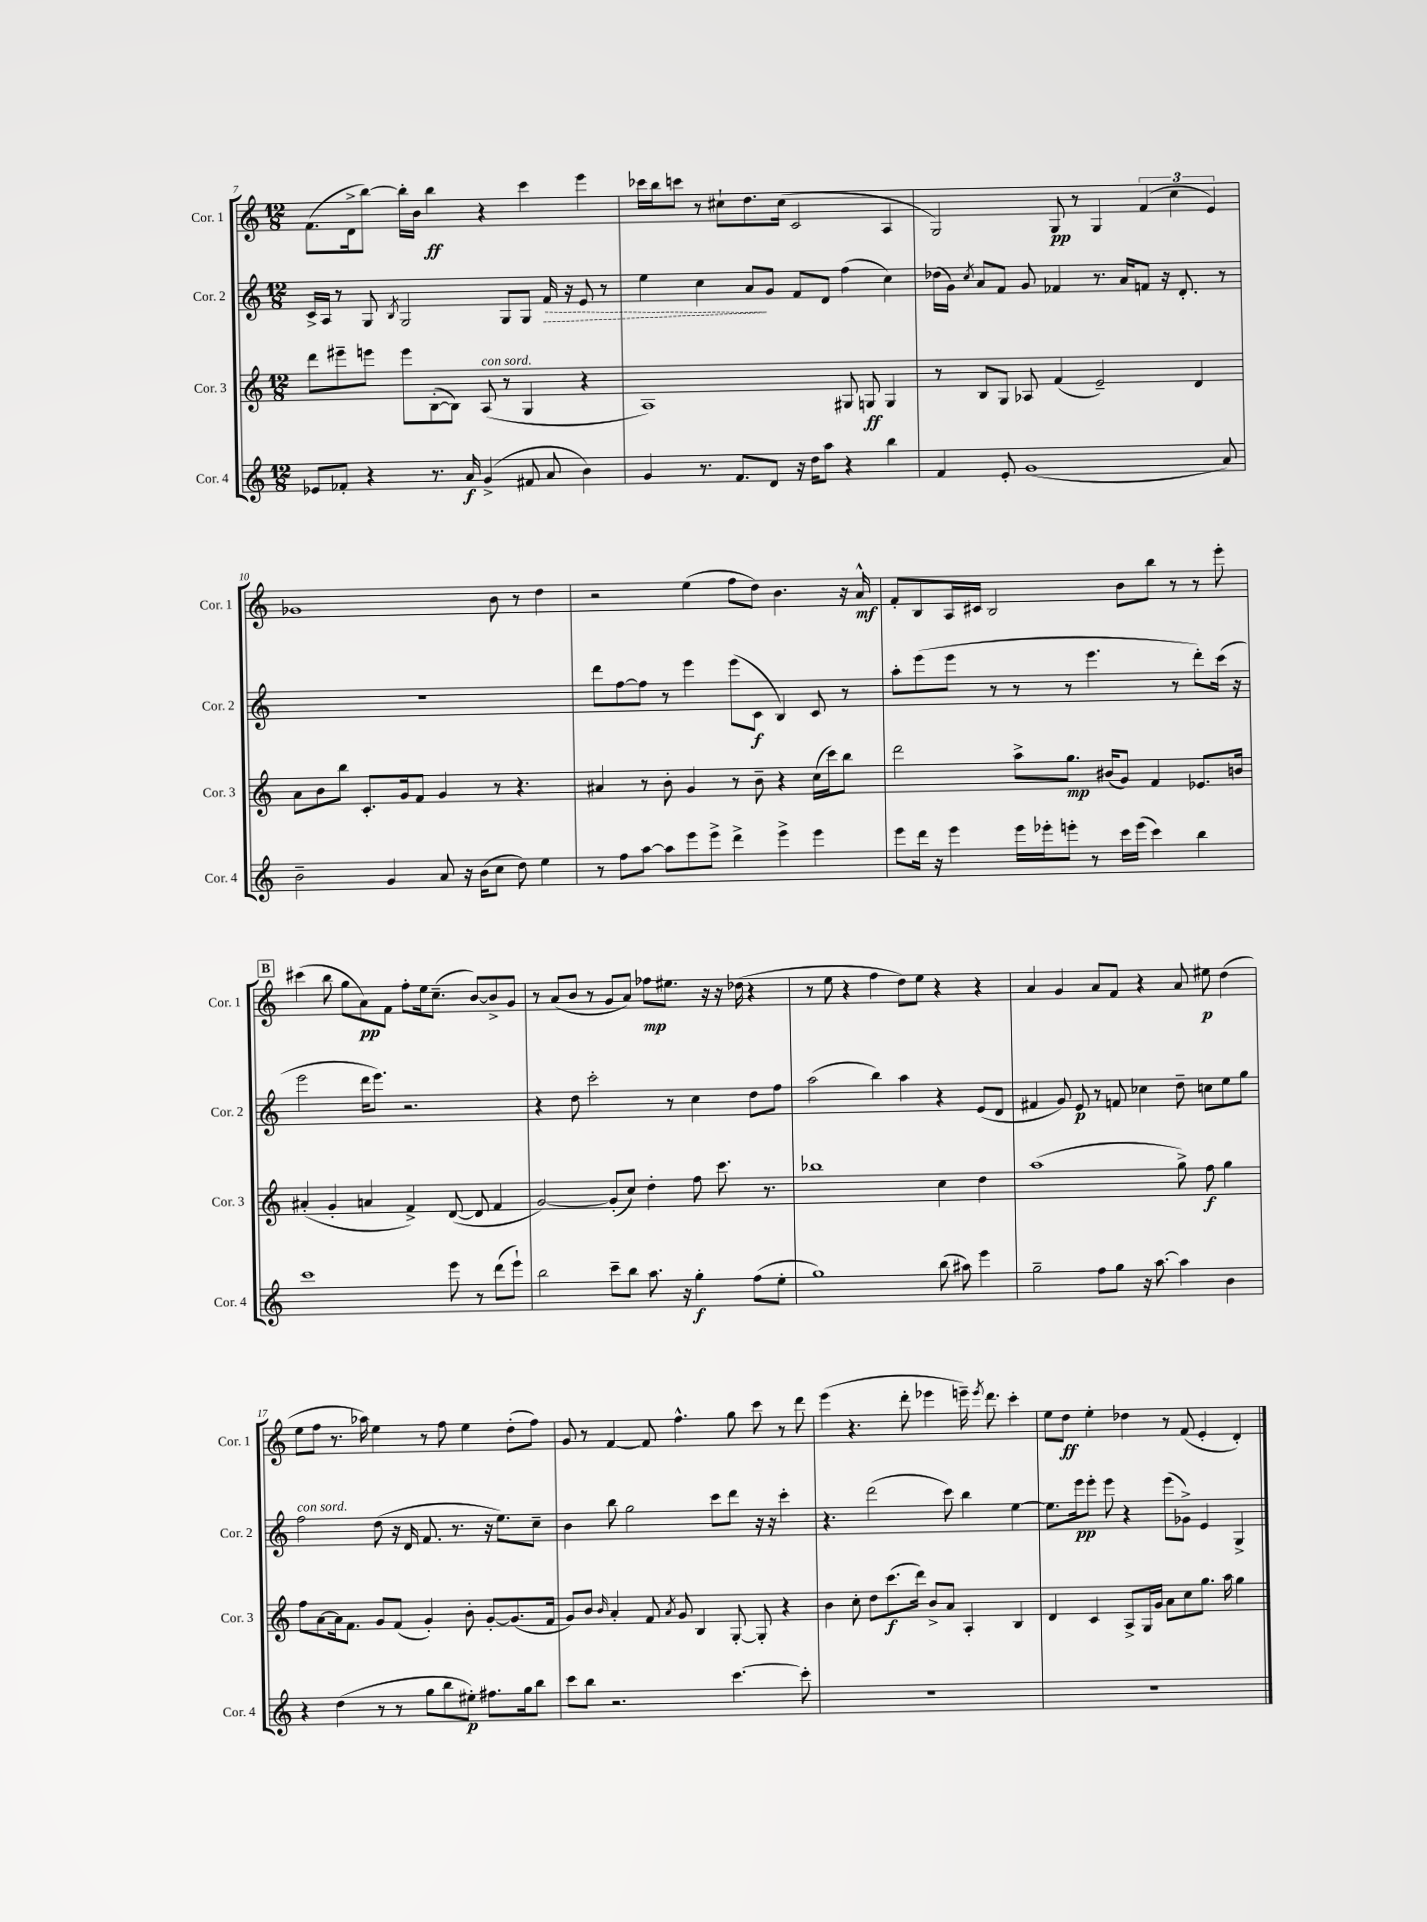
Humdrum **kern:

**kern	**dynam	**kern	**dynam	**kern	**dynam	**kern	**dynam
*part4	*part4	*part3	*part3	*part2	*part2	*part1	*part1
*staff4	*staff4	*staff3	*staff3	*staff2	*staff2	*staff1	*staff1
*I"Cor. 4	*	*I"Cor. 3	*	*I"Cor. 2	*	*I"Cor. 1	*
*I'Cor. 4	*	*I'Cor. 3	*	*I'Cor. 2	*	*I'Cor. 1	*
*clefG2	*	*clefG2	*	*clefG2	*	*clefG2	*
*k[]	*	*k[]	*	*k[]	*	*k[]	*
*M12/8	*	*M12/8	*	*M12/8	*	*M12/8	*
=7	=7	=7	=7	=7	=7	=7	=7
8e-X/L	.	8ddd\L	.	16c^/LL	.	(8.f\L	.
.	.	.	.	16A/JJ	.	.	.
8f-X'/J	.	8eee#X~\	.	8r	.	.	.
.	.	.	.	.	.	16d^\k	.
4r	.	8eeen\J	.	8G/	.	[8bb\J)	.
.	.	.	.	8qB/	.	.	.
.	.	8eee\L	.	2G/	.	16bb'\LL]	.
.	.	.	.	.	.	16b\JJ	.
8.r	.	([8B'\	.	.	.	4bb\	ff
.	.	8B\J])	.	.	.	.	.
16a/	f	.	.	.	.	.	.
!	!	!LO:TX:a:i:t=con sord.	!	!	!	!	!
(4g^/	.	(8A/	.	.	.	4r	.
.	.	8r	.	8G/L	.	.	.
8f#X/	.	4G/	.	8G/J	.	4ccc\	.
!	!	!	!	!	!LO:HP:b	!	!
8a/	.	.	.	16f/	>	.	.
.	.	.	.	16r	.	.	.
4b\)	.	4r	.	8e/	.	4eee\	.
.	.	.	.	8r	.	.	.
=8	=8	=8	=8	=8	=8	=8	=8
4g/	.	1A)	.	4ee\	.	16ccc-X\LL	.
.	.	.	.	.	.	16bb\J	.
.	.	.	.	.	.	8cccn\J	.
8.r	.	.	.	4cc\	.	8r	.
.	.	.	.	.	.	8cc#X`\L	.
8.f/L	.	.	.	.	.	.	.
.	.	.	.	8a/L	.	8.dd\	.
8d/J	.	.	.	8g/J	]	.	.
.	.	.	.	.	.	(16cc#\Jk	.
16r	.	.	.	8f/L	.	2c/	.
16dd\KL	.	.	.	.	.	.	.
8aa\J	.	.	.	8d/J	.	.	.
4r	.	8G#X/	.	(4ff\	.	.	.
.	.	8Gn/	ff	.	.	.	.
4bb\	.	4G/	.	4cc\)	.	4A/	.
=9	=9	=9	=9	=9	=9	=9	=9
4f/	.	8r	.	(16dd-X\LL	.	2G/)	.
.	.	.	.	16g\JJ)	.	.	.
.	.	.	.	8qcc/	.	.	.
.	.	8B/L	.	8a/L	.	.	.
8e'/	.	8G/J	.	8f/J	.	.	.
(1g	.	8A-X/	.	8g/	.	.	.
.	.	(4f/	.	4f-X/	.	8G/	pp
.	.	.	.	.	.	8r	.
.	.	2e~/)	.	8.r	.	4G/	.
.	.	.	.	16a/KL	.	.	.
.	.	.	.	8fn/J	.	(6f/	.
.	.	.	.	16r	.	.	.
.	.	.	.	.	.	6cc\	.
.	.	.	.	8.d'/	.	.	.
.	.	4d/	.	.	.	.	.
.	.	.	.	.	.	6e/)	.
8a/)	.	.	.	8r	.	.	.
!!LO:LB:g=z
=10	=10	=10	=10	=10	=10	=10	=10
2b~\	.	8a\L	.	1.r	.	1g-X	.
.	.	8b\	.	.	.	.	.
.	.	8bb\J	.	.	.	.	.
.	.	8.c'/L	.	.	.	.	.
4g/	.	.	.	.	.	.	.
.	.	16g/k	.	.	.	.	.
.	.	8f/J	.	.	.	.	.
8a/	.	4g/	.	.	.	.	.
16r	.	.	.	.	.	.	.
(16b\KL	.	.	.	.	.	.	.
8cc\J	.	8r	.	.	.	8b\	.
8dd\)	.	4.r	.	.	.	8r	.
4ee\	.	.	.	.	.	4dd\	.
=11	=11	=11	=11	=11	=11	=11	=11
8r	.	4a#X/	.	8ddd\L	.	2r	.
8ff\L	.	.	.	[8ff\	.	.	.
[8aa\J	.	8r	.	8ff\J]	.	.	.
8aa\L]	.	8b'\	.	8r	.	.	.
8eee\	.	4g/	.	4eee\	.	(4ee\	.
8eee^\J	.	.	.	.	.	.	.
4ddd^\	.	8r	.	(8eee\L	.	8ff\L	.
.	.	8b~\	.	8c\J	f	8dd\J)	.
4eee^\	.	4r	.	4B/)	.	4.b\	.
4eee\	.	(16cc\LL	.	8c/	.	.	.
.	.	16ccc\J)	.	.	.	.	.
.	.	8bb\J	.	8r	.	16r	.
.	.	.	.	.	.	16a^^/	mf
=12	=12	=12	=12	=12	=12	=12	=12
8eee\L	.	2ddd\	.	8aa'\L	.	8f'/L	.
16ddd\Jk	.	.	.	(8eee\	.	8B/	.
16r	.	.	.	.	.	.	.
4eee\	.	.	.	8eee\J	.	16A/L	.
.	.	.	.	.	.	16c#X/JJ	.
.	.	.	.	8r	.	2B/	.
16eee\LL	.	8aa^\L	.	8r	.	.	.
16eee-X'\J	.	.	.	.	.	.	.
8eeen'\J	.	8.gg\J	mp	8r	.	.	.
8r	.	.	.	4.eee\	.	.	.
.	.	(16b#X/KL	.	.	.	.	.
16ccc\LL	.	8g/J)	.	.	.	8b\L	.
(16eee\JJ	.	.	.	.	.	.	.
4ccc\)	.	4f/	.	.	.	8bb\J	.
.	.	.	.	8r	.	8r	.
4bb\	.	8.e-X/L	.	8ddd'\L)	.	8r	.
.	.	.	.	(16ccc\Jk	.	8eee'\	.
.	.	16bn/Jk	.	16r	.	.	.
!!LO:LB:g=z
!!LO:REH:place=s1:t=B
=13	=13	=13	=13	=13	=13	=13	=13
1ccc	.	(4a#X'/	.	2eee\	.	(4ccc#X\	.
.	.	4g'/	.	.	.	8bb\	.
.	.	.	.	.	.	8gg\L	.
.	.	4an/	.	16ddd\KL	.	8a\)	pp
.	.	.	.	8.eee\J)	.	.	.
.	.	.	.	.	.	8f\J	.
.	.	4f^/)	.	2.r	.	8ff'\L	.
.	.	.	.	.	.	16ee\k	.
.	.	.	.	.	.	(8.cc~\J	.
8eee\	.	([8d/	.	.	.	.	.
8r	.	8d/]	.	.	.	[8b/L)	.
(8ddd\L	.	4f/	.	.	.	8b^/]	.
8eee`\J)	.	.	.	.	.	8g/J	.
=14	=14	=14	=14	=14	=14	=14	=14
2bb\	.	[2g/)	.	4r	.	8r	.
.	.	.	.	.	.	(8a/L	.
.	.	.	.	8dd\	.	8b/J	.
.	.	.	.	2ccc'\	.	8r	.
8ccc~\L	.	(8g'/L]	.	.	.	8g/L	.
8bb\J	.	8cc/J)	.	.	.	8a/J)	.
8.aa\	.	4dd'\	.	.	.	8ff-X\L	mp
.	.	.	.	8r	.	8.ee#X\J	.
16r	.	.	.	.	.	.	.
4gg'\	f	8ff\	.	4cc\	.	.	.
.	.	.	.	.	.	16r	.
.	.	8.ccc\	.	.	.	16r	.
.	.	.	.	.	.	(16dd-X\	.
(8ff\L	.	.	.	8dd\L	.	4r	.
.	.	8.r	.	.	.	.	.
8ee'\J	.	.	.	8ff\J	.	.	.
=15	=15	=15	=15	=15	=15	=15	=15
1gg)	.	1bb-X	.	(2aa\	.	8r	.
.	.	.	.	.	.	8ee\	.
.	.	.	.	.	.	4r	.
.	.	.	.	4bb\)	.	4ff\	.
.	.	.	.	4aa\	.	8dd\L)	.
.	.	.	.	.	.	8ee\J	.
(8bb\	.	4cc\	.	4r	.	4r	.
8aa#X\)	.	.	.	.	.	.	.
4eee\	.	4dd\	.	(8e/L	.	4r	.
.	.	.	.	8d/J	.	.	.
=16	=16	=16	=16	=16	=16	=16	=16
2gg~\	.	(1aa	.	4f#X/	.	4a/	.
.	.	.	.	8g/)	.	4g/	.
.	.	.	.	8e/	p	.	.
8ff\L	.	.	.	8r	.	8a/L	.
8gg\J	.	.	.	8fn/	.	8f/J	.
16r	.	.	.	4cc-X\	.	4r	.
[8.aa\	.	.	.	.	.	.	.
4aa\]	.	8gg^\)	.	8dd~\	.	8a/	.
.	.	8ff\	f	8ccn\L	.	8ee#X\	p
4b\	.	4gg\	.	8ee\	.	(4dd\	.
.	.	.	.	8gg\J	.	.	.
!!LO:LB:g=z
=17	=17	=17	=17	=17	=17	=17	=17
!	!	!	!	!LO:TX:a:i:t=con sord.	!	!	!
4r	.	8ff\L	.	2ff\	.	8ee\L	.
.	.	[8a\	.	.	.	8ff\J	.
(4dd\	.	16a\k]	.	.	.	8.r	.
.	.	8.f\J	.	.	.	.	.
.	.	.	.	.	.	16aa-X\)	.
8r	.	8g/L	.	(8dd\	.	4ee\	.
8r	.	(8f/J	.	16r	.	.	.
.	.	.	.	16d/	.	.	.
8gg\L	.	4g'/)	.	8.f/	.	8r	.
8bb\	.	.	.	.	.	8ff\	.
.	.	.	.	8.r	.	.	.
8ee#X'\J)	p	8b'\	.	.	.	4ee\	.
8.ff#X\L	.	[8g'/L	.	16r	.	.	.
.	.	.	.	8.ee\L)	.	.	.
.	.	(8.g/]	.	.	.	(8dd'\L	.
16gg\k	.	.	.	.	.	.	.
8bb\J	.	.	.	8cc~\J	.	8ff\J)	.
.	.	16f/Jk	.	.	.	.	.
=18	=18	=18	=18	=18	=18	=18	=18
8ccc\L	.	8g/L)	.	4b\	.	8g/	.
8bb\J	.	8b/J	.	.	.	8r	.
.	.	16qqb/	.	.	.	.	.
2.r	.	4a'/	.	8bb\	.	[4f/	.
.	.	.	.	2gg\	.	.	.
.	.	8f/	.	.	.	8f/]	.
.	.	8qa/	.	.	.	.	.
.	.	8g/	.	.	.	4.ff^^\	.
.	.	4B/	.	.	.	.	.
.	.	.	.	8ccc\L	.	.	.
[4.ccc\	.	[8G'/	.	8ddd\J	.	8gg\	.
.	.	8G'/]	.	16r	.	8ccc\	.
.	.	.	.	16r	.	.	.
.	.	4r	.	4ccc'\	.	8r	.
8ccc'\]	.	.	.	.	.	8ddd\	.
=19	=19	=19	=19	=19	=19	=19	=19
1.r	.	4b\	.	4.r	.	(4eee\	.
.	.	8cc'\	.	.	.	4.r	.
.	.	8dd\L	.	(2ddd\	.	.	.
.	.	(8.ccc\	f	.	.	.	.
.	.	.	.	.	.	8ddd'\	.
.	.	16ddd\Jk)	.	.	.	.	.
.	.	8b^/L	.	.	.	4eee-X\	.
.	.	8a/J	.	8ccc\)	.	.	.
.	.	4A'/	.	4bb\	.	16eeen~\)	.
.	.	.	.	.	.	8qeee/	.
.	.	.	.	.	.	8.ddd\	.
.	.	4B/	.	[4ee\	.	4ccc'\	.
=20	=20	=20	=20	=20	=20	=20	=20
1.r	.	4d/	.	8.ee\L]	.	8ee\L	.
.	.	.	.	.	.	8dd\J	ff
.	.	.	.	16eee\k	pp	.	.
.	.	4c/	.	8eee'\J	.	4ee'\	.
.	.	.	.	8eee\	.	.	.
.	.	8A^/L	.	4r	.	4dd-X\	.
.	.	16G/L	.	.	.	.	.
.	.	16g/JJ	.	.	.	.	.
.	.	8a\L	.	(8eee\L	.	8r	.
.	.	8cc\	.	8g-X^\J)	.	(8f/	.
.	.	8.gg\J	.	4e/	.	4e'/	.
.	.	16aa\	.	.	.	.	.
.	.	4gg\	.	4G^/	.	4d'/)	.
==	==	==	==	==	==	==	==
*-	*-	*-	*-	*-	*-	*-	*-
